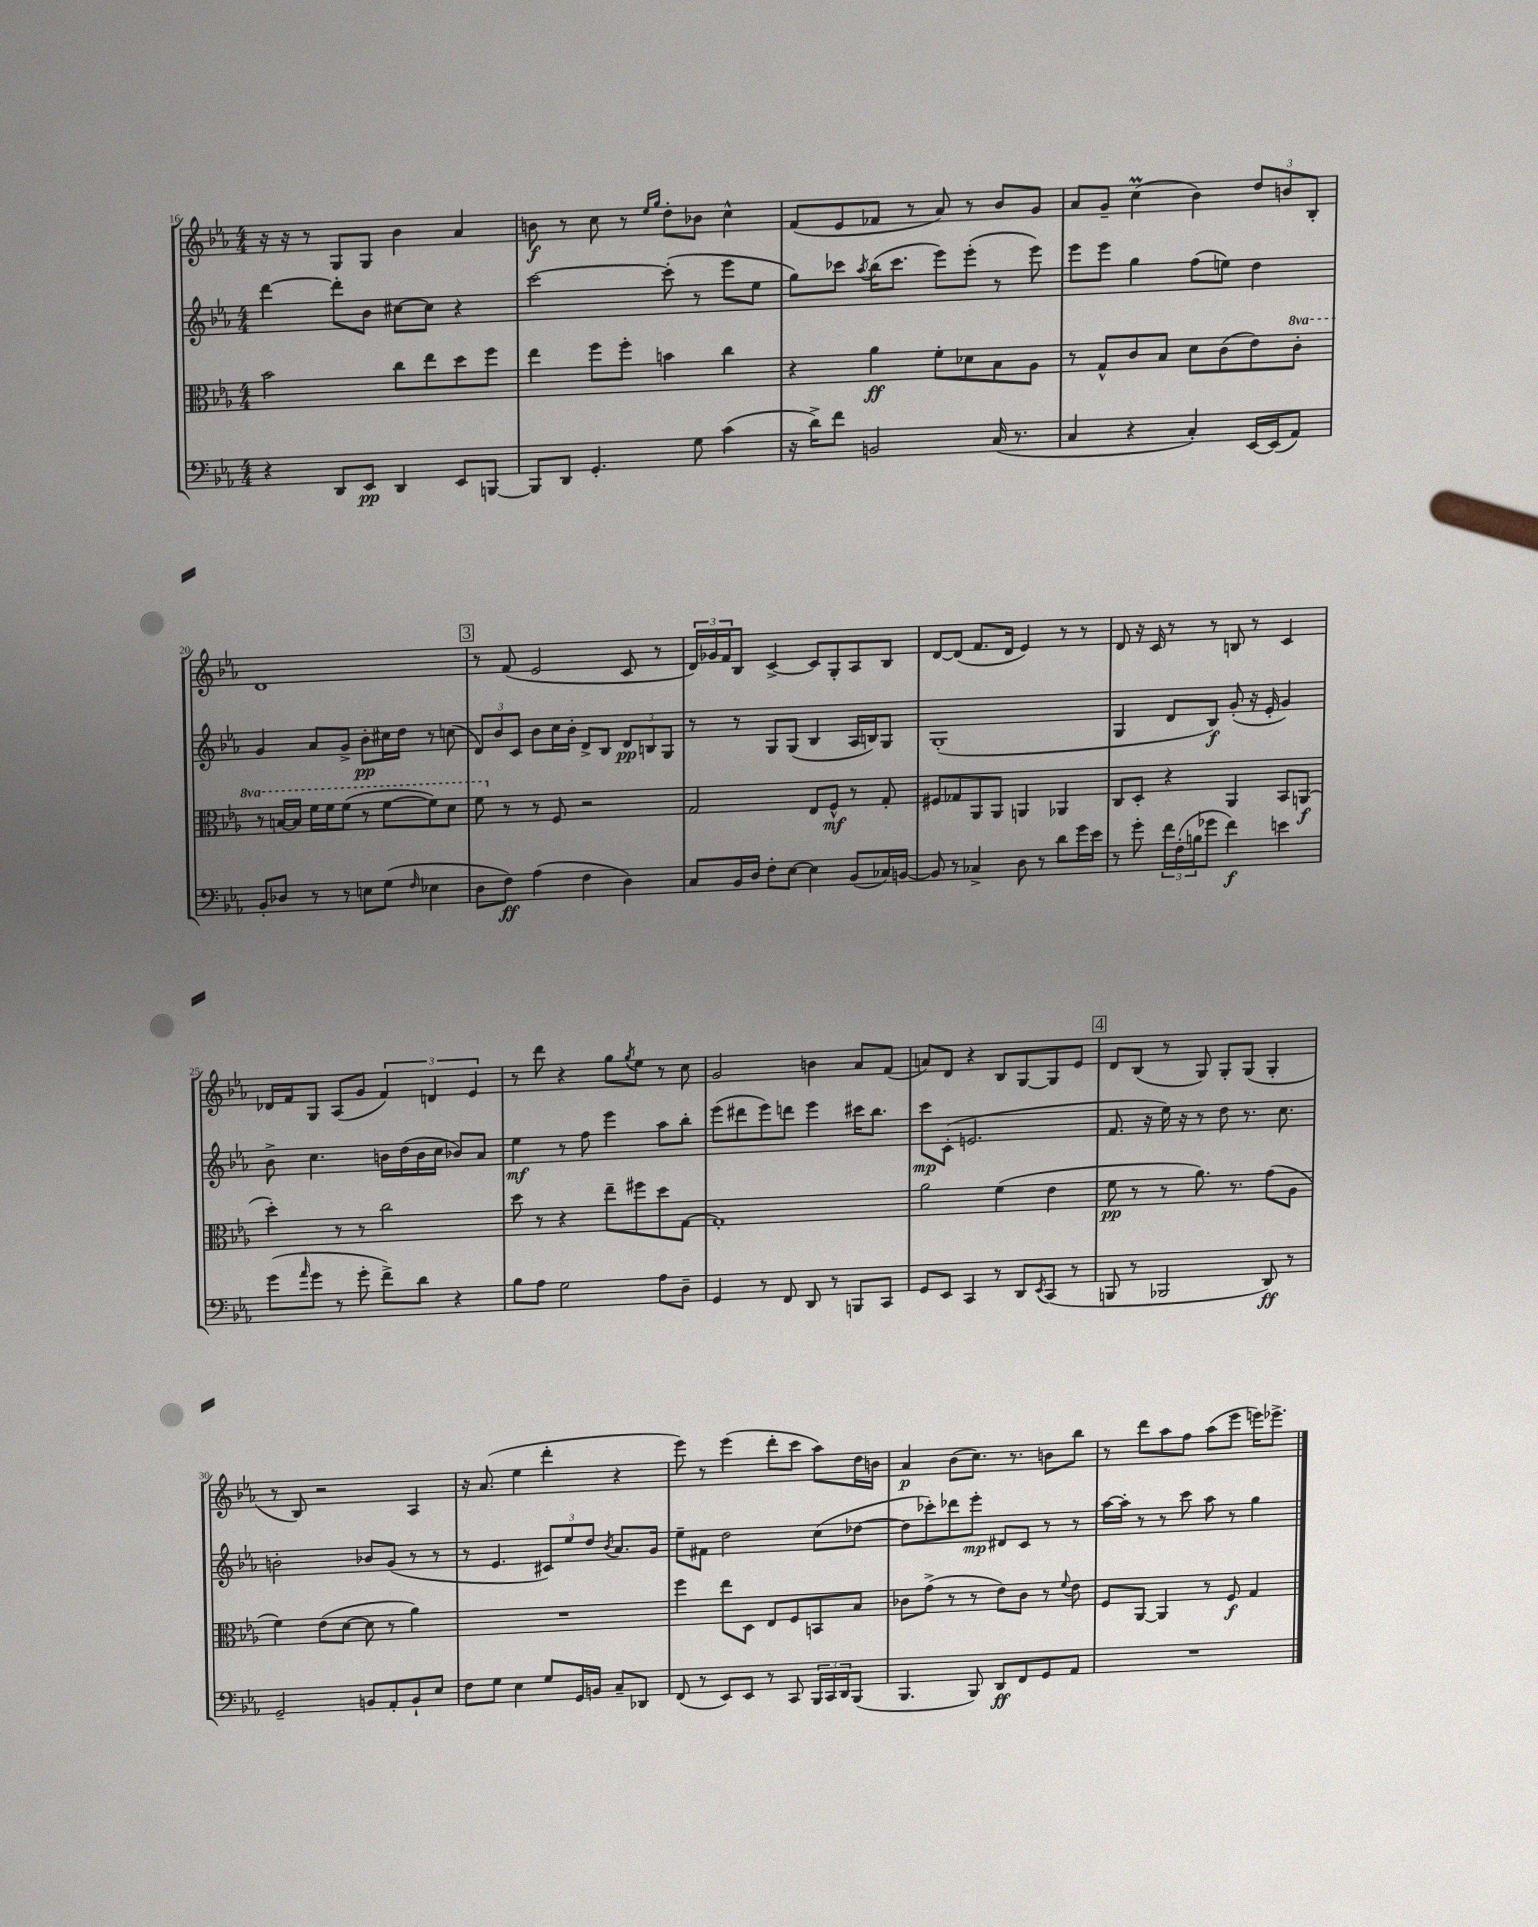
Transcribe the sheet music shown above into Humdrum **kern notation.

**kern	**kern	**kern	**kern
*staff4	*staff3	*staff2	*staff1
*clefF4	*clefC3	*clefG2	*clefG2
*k[b-e-a-]	*k[b-e-a-]	*k[b-e-a-]	*k[b-e-a-]
*M4/4	*M4/4	*M4/4	*M4/4
4r	2b-\	[4ddd\	16r
.	.	.	16r
.	.	.	8r
8DD/L	.	8ddd'\]L	8G/L
8EE-/J	.	8b-\J	8G/J
4DD/	8cc\L	[8cc#\L	4b-\
.	8ee-\	8cc#\]J	.
8EE-/L	8dd\	4r	4a-/
[8BBB/J	8ff\J	.	.
=	=	=	=
8BBB/]L	4ee-\	[2ccc\	8b\
8DD/J	.	.	8r
4.GG'/	8ff\L	.	8cc\
.	8ff'\J	.	8r
.	.	.	16qqee-/LL
.	.	.	16qqgg/JJ
.	4b\	(8ccc'\]	8dd'\L
8G\	.	8r	8b-\J
(4c\	4cc\	8eee-\L	4cc^^\
.	.	8ee-\J	.
=	=	=	=
16r	4r	8gg\L)	(8f/L
16d^\LK)	.	.	.
8f\J	.	8ccc-\J	8e-/
.	.	8qaa-/	.
2BB/	4a-\	(16bb-\LK	8f-/J
.	.	8.ccc-\J	.
.	.	.	8r
.	8f'\L	8eee-\L)	8a-/)
.	8d-\	(8eee-'\J	8r
(16C/	8B-\	8r	8b-/L
8.r	.	.	.
.	8A-\J	8eee-\)	8g/J
=	=	=	=
4C/	8r	8eee-\L	8a-/L
.	8G^^/L	8eee-\J	8g~/J
4r	8c/	4gg\	(4cc\
.	8B-/J	.	.
4C'/)	8d\L	(8ff\L	4b-\)
.	(8c\	8ee\J)	.
[16EE-/LL	8e-\)	4dd\	12dd/L
(16EE-/]J	.	.	.
.	.	.	12b/
8AA-/J)	8cc'\J	.	.
.	.	.	12B-'/J
=	=	=	=
8BB-'/L	8r	4g/	1d
8D-/J	[16b/LL	.	.
.	16b/]JJ	.	.
8r	16ff\LL	8a-/L	.
.	16ff\J	.	.
8r	(8ff\J	8g^/J	.
8E\L	8r	8b-'\L	.
(8G\J	[8ff\L	16cc#\L	.
.	.	16dd\JJ	.
16qqF/	.	.	.
4E-\	8ff\])	8r	.
.	8dd\J	(8cc\	.
=	=	=	=
8D\L	8ff\	12d/L)	8r
.	.	12b-/	.
8F\J)	8r	.	(8f/
.	.	12c/J	.
(4A-\	8r	8b-\L	2e-/
.	8F/	16cc\L	.
.	.	16b-'\JJ	.
4F\	2r	8d^/L	.
.	.	8B-/J	.
4D\)	.	12d/L	8c/
.	.	12B/	.
.	.	.	8r
.	.	12G/J	.
=	=	=	=
8C/L	2G/	8r	24d/LL)
.	.	.	24g-/
.	.	.	24f/J
16BB-/L	.	8r	8B-/J
16D/JJ	.	.	.
8F'\L	.	8G/L	[4c^/
[8E-\J	.	(8G/J	.
4E-\]	8E-/L	4B-/	8c/]L
.	8F^^/J	.	8G'/
(8BB-/L	8r	16A-/LL	8A-/
.	.	16B/J)	.
16C-/L)	8G'/	8G/J	8B-/J
[16BB/JJ	.	.	.
=	=	=	=
8BB/]	8F#/L	(1G'	[8d/L
8r	8G-/	.	(8d/]J
4C-^/	8AA-/	.	8.f/L
.	8AA-/J	.	.
.	.	.	16d/Jk
8D\	4AA/	.	4e-/)
8r	.	.	.
8d\L	4AA-/	.	8r
16g\L	.	.	8r
16e-\JJ	.	.	.
=	=	=	=
8r	8C/L	4G/	8d/
8g'\	8D'/J	.	16r
.	.	.	16c/
24f\LL	4r	8d/L	8r
(24F'\	.	.	.
24B\J	.	.	.
8g-\J	.	8B-/J)	8r
4f\)	4AA-/	(8g'/	8B/
.	.	16r	8r
.	.	16e-'/	.
4e\	8BB-/L	4g/)	4c/
.	(8AA/J	.	.
=	=	=	=
(8g\L	4dd'\)	8b-^\	16d-/LL
.	.	.	16f/J
16qqa-/	.	.	.
8g\J	.	4.cc\	8G/J
8r	8r	.	(8A-/L
8g'\	8r	.	8g/J
8f^\L)	2cc\	16b\LL	6f/)
.	.	(16dd\	.
8d\J	.	16b\	.
.	.	.	6d/
.	.	16cc\JJ	.
4r	.	8b-/L)	.
.	.	.	6e-/
.	.	8a-/J	.
=	=	=	=
8B-\L	8dd\	4ee-\	8r
8A-\J	8r	.	8ddd\
2G\	4r	8r	4r
.	.	8ff\	.
.	8ee-~\L	4eee-\	8gg\L
.	.	.	8qgg/
.	8ff#\	.	8ee-\J
8A-\L	8dd\	8aa-\L	8r
8D~\J	[8G\J	8bb-'\J	8cc\
=	=	=	=
4GG/	1G']	(8eee-\L	2g/
.	.	8ddd#\	.
8r	.	8eee-\)	.
8FF/	.	8ddd\J	.
8DD/	.	4eee-\	4b\
8r	.	.	.
8BBB/L	.	16ccc#\LK	8a-/L
.	.	8.bb-\J	.
8CC/J	.	.	(8f/J
=	=	=	=
8GG/L	2a-\	8ccc\L	8a/L)
8EE-/J	.	(8c'\J	8d/J
4CC/	.	2.e/	4r
8r	(4f\	.	8B-/L
8DD/L	.	.	[8G/
8qEE-/	.	.	.
(8CC/J	4e-\	.	8G/]
8r	.	.	8e-/J
=	=	=	=
8BBB/	8f\	8.f/	8d/L
8r	8r	.	(8B-/J
.	.	16r	.
2BBB-/	8r	16ee-\)	8r
.	.	16r	.
.	8.a-\)	8r	8G/)
.	.	8dd\	8G'/L
.	8.r	.	.
.	.	8.r	(8G/J
8DD/)	(8g\L	.	4G'/
.	.	8.cc\	.
8r	8A-\J	.	.
=	=	=	=
2GG~/	4f\)	2b'\	8r
.	.	.	8B-/)
.	(8e-\L	.	2r
.	[8d\J	.	.
8BB/L	8d\]	8b-/L	.
8AA-'/	8r	(8g/J	.
8BB`/	4a-\)	8r	4A-/
8E-/J	.	8r	.
=	=	=	=
8F\L	1r	8r	16r
.	.	.	(8.a-/
8G\J	.	4.e-/	.
4E-\	.	.	4ee-\
8G/L	.	12c#/L)	4ddd'\
.	.	12ee-/	.
16GG/L	.	.	.
.	.	12dd/J	.
16BB/JJ	.	.	.
.	.	8qb-/	.
8C~/L	.	8.a-/L	4r
8DD-/J	.	.	.
.	.	16g/Jk	.
=	=	=	=
(8FF/	4ff\	8ee-~\L	8eee-\)
8r	.	8f#\J	8r
8EE-/L)	8ee-\L	2dd\	(4eee-\
8EE-/J	8D\J	.	.
8r	8E-/L	.	8ddd'\L
8CC/	8F/	.	8ccc\J
24BBB-/LL	8BB/	(8cc\L	8aa-\L)
24CC/	.	.	.
24DD/J	.	.	.
(8BBB-/J	8B-/J	[8dd-\J	16dd\L
.	.	.	16b\JJ
=	=	=	=
4.BBB-/	8c-\L	8dd-\]L	4a-/
.	(8g^\J	8ccc-'\)	.
.	8r	8ddd-\	(8b-\L
8BBB-/)	8r	8eee-'\J	8.cc\J)
8DD/L	8e-\L)	8d#/L	.
.	.	.	8.r
8FF/	8c-\J	8c/J	.
8GG/	8r	8r	8b\L
.	8qqf/	.	.
8AA-/J	8e-\	8r	8bb-\J
=	=	=	=
1r	8F/L	[16aa-\LL	8r
.	.	16aa-'\]JJ	.
.	[8AA-/J	8r	8ddd\L
.	4AA-/]	8r	8aa-\
.	.	8ccc\	8ff\J
.	8r	8aa-\	(8aa-\L
.	8F/	8r	8eee-\J
.	4G/	4gg\	16eee\LK)
.	.	.	8.eee-^\J
==	==	==	==
*-	*-	*-	*-
